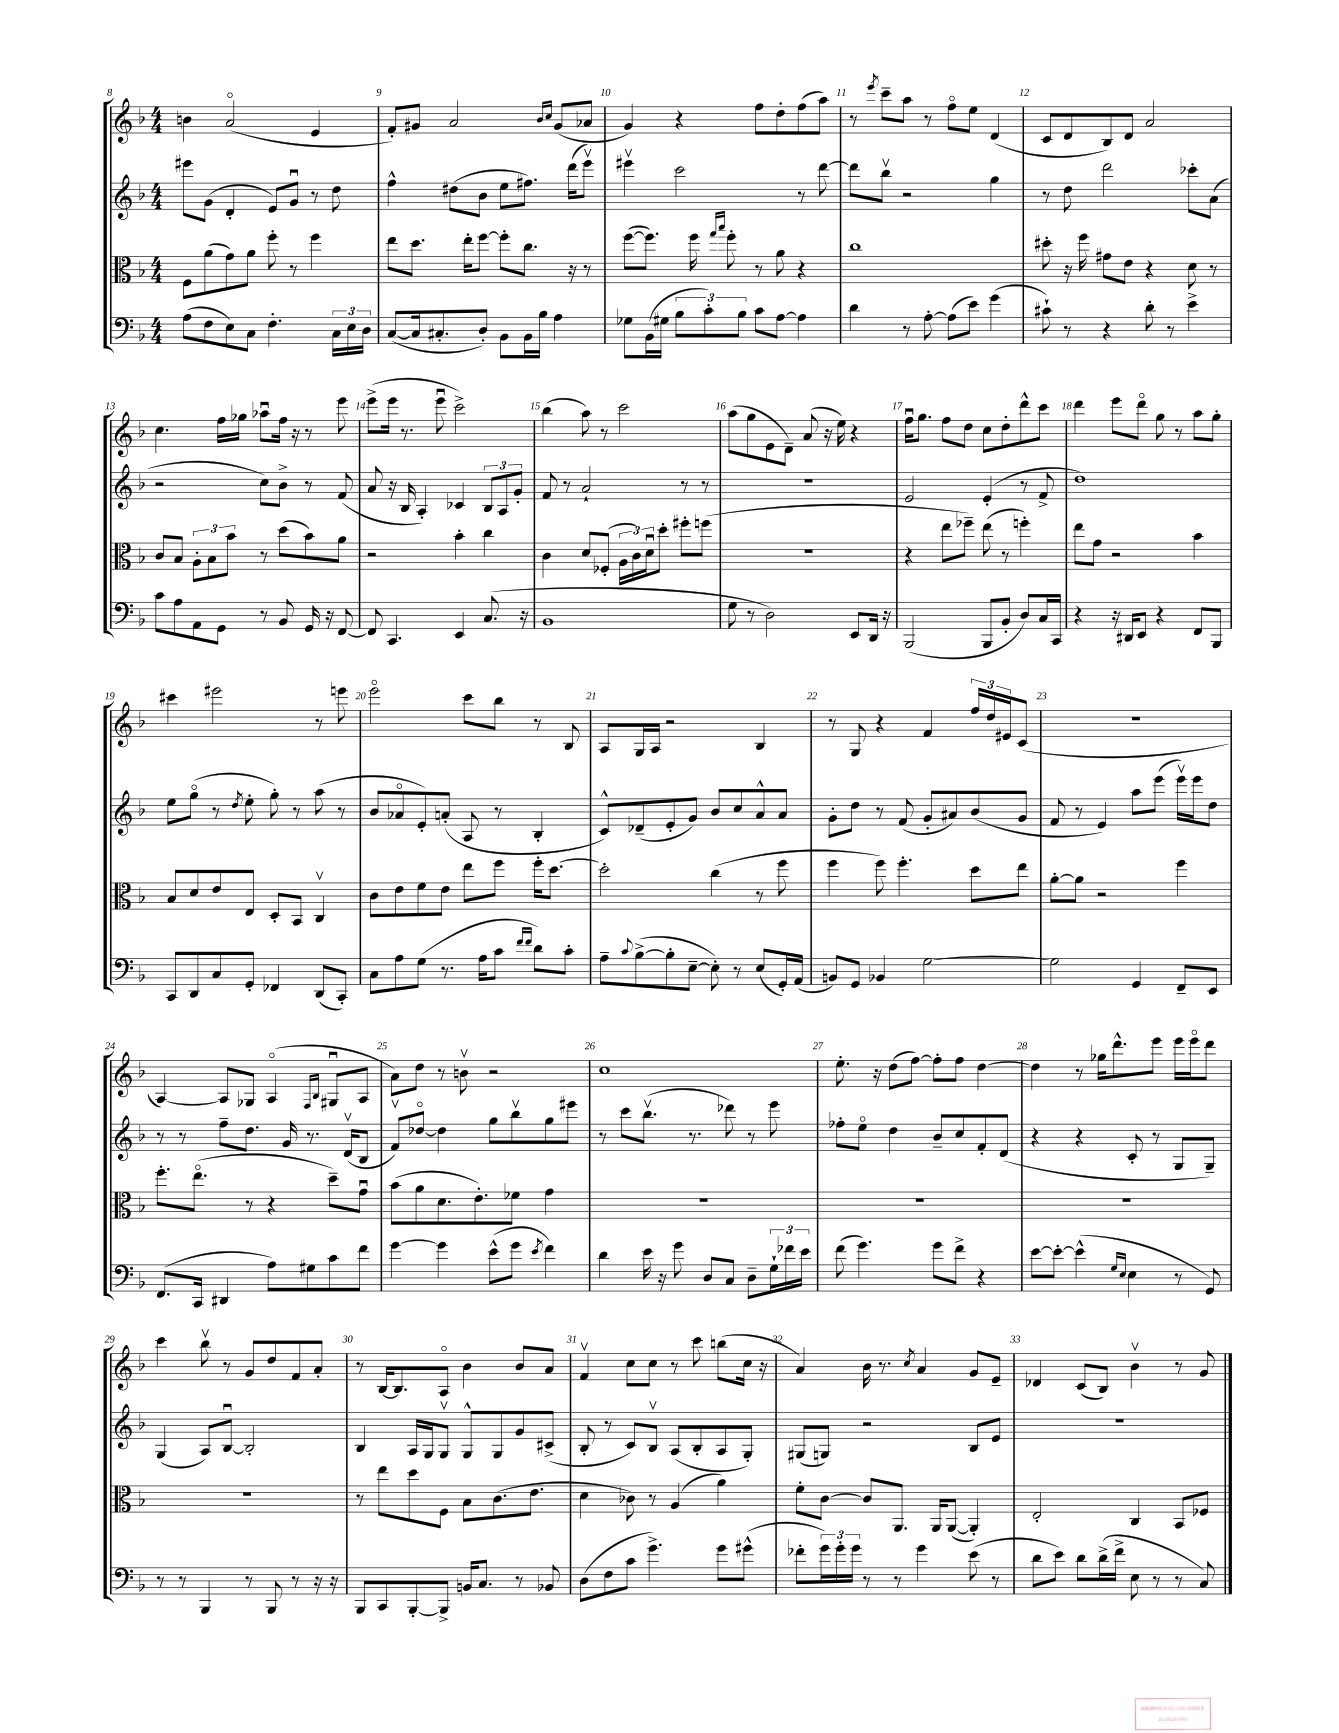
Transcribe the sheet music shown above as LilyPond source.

<<
\new StaffGroup <<
\new Staff = "s0" {
    \clef treble \key f \major \numericTimeSignature \time 4/4
    b'4 a'2\flageolet( e'4 |
    f'8-.) gis'8 a'2 \grace { bes'16 c''16 } gis'8( aes'8 |
    g'4) r4 f''8 d''8-. f''8( a''8) |
    r8 \acciaccatura { e'''8 } c'''8-- a''8 r8 f''8\flageolet e''8 d'4( |
    c'8 d'8 bes8) d'8 a'2 |
    c''4. f''16 ges''16 aes''8\downbow f''16 r16 r8 e'''8 |
    e'''8->( e'''16 r8. e'''8\downbow c'''2->) |
    bes''4( a''8) r8 c'''2 |
    a''8( g''8 e'8 d'8--) a'8( r16 e''16) r4 |
    f''16\downbow g''8. f''8 d''8 c''8 d''8-. d'''8-^ c'''8 |
    d'''4 e'''8 d'''8\flageolet g''8 r8 a''8 g''8-. |
    cis'''4 eis'''2 r8 e'''8 |
    e'''2\flageolet c'''8 bes''8 r8 bes8 |
    a8 g16 a16 r2 bes4 |
    r8 g8 r4 f'4 \tuplet 3/2 { f''16 d''16 eis'16 } c'8( |
    R1 |
    a4~) a8 ges8 a4\flageolet( \grace { f16 bes16 } gis8\downbow a8 |
    a'8) d''8 r8 b'8\upbow r2 |
    c''1 |
    e''8.-. r16 d''8( f''8~) f''8-. f''8 d''4~ |
    d''4 r8 ges''16 d'''8.-^ e'''8 e'''16 e'''16\flageolet d'''8 |
    c'''4 bes''8\upbow r8 g'8 d''8 f'8 a'8-. |
    r8 bes16~ bes8. a8\flageolet bes'4 bes'8 a'8 |
    f'4\upbow c''8 c''8 r8 c'''8 b''8( c''16 r16 |
    a'4) bes'16 r8. \acciaccatura { c''8 } a'4 g'8 e'8-- |
    des'4 c'8( bes8) bes'4\upbow r8 g'8 \bar "|." |
}
\new Staff = "s1" {
    \clef treble \key f \major \numericTimeSignature \time 4/4
    eis'''8 g'8( d'4-. e'8) g'8\downbow r8 d''8 |
    f''4-^ dis''8( bes'8 e''8 fis''8.) d'''16( e'''8\upbow) |
    eis'''4\upbow c'''2 r8 d'''8~ |
    d'''8 bes''8\upbow r2 g''4 |
    r8 d''8 d'''2 ces'''8-. a'8( |
    r2 c''8) bes'8-> r8 f'8( |
    a'8 r16 bes16 a4-.) ces'4 \tuplet 3/2 { bes8 a8 g'8-. } |
    f'8 r8 a'2-! r8 r8 |
    R1 |
    e'2 e'4-.( r8 f'8-> |
    d''1) |
    e''8 g''8\flageolet( r8 \acciaccatura { d''8 } e''8-. g''8-.) r8 a''8( r8 |
    bes'8 aes'8\flageolet e'8-.) a'8-.( a8 r8 bes4-. |
    c'8-^) des'8--( e'8-. g'8) bes'8 c''8 a'8-^ a'8 |
    g'8-. d''8 r8 f'8( g'8-. ais'8) bes'8( g'8 |
    f'8 r8 e'4) a''8 e'''8( e'''16\upbow) e'''16 d''8 |
    r8 r8 f''8-- d''8. g'16 r8. d'16\upbow( bes8 |
    f'8\upbow) des''8~\flageolet des''4 g''8 bes''8\upbow g''8 eis'''8 |
    r8 c'''8 bes''8.\upbow( r8. des'''8) r8 e'''8 |
    fes''8-. e''8\flageolet d''4 bes'8-- c''8 f'8-. d'8( |
    r4 r4 c'8-. r8 g8 g8--) |
    g4( a8) bes8~\downbow bes2-. |
    bes4 a16 g16 g8\upbow g8-^ g8 g'8 cis'8->( |
    bes8-. r8 c'8) bes8\upbow a8( bes8-. a8 g8-.) |
    gis8( g8) r2 bes8 e'8 |
    R1 \bar "|." |
}
\new Staff = "s2" {
    \clef alto \key f \major \numericTimeSignature \time 4/4
    f8 a'8( g'8) a'8 f''8-. r8 f''4 |
    e''8 d''8. e''16-. f''8~ f''8-. c''8. r16 r8 |
    f''8~( f''8.) f''16 \grace { g''16 bes''16 } f''8-. r8 a'8 r4 |
    c''1 |
    dis''8-. r16 f''16 gis'8 e'8 r4 d'8 r8 |
    c'8 bes8 \tuplet 3/2 { a8-. bes8 bes'8 } r8 d''8( bes'8) a'8 |
    r2 bes'4-. c''4 |
    c'4 d'8 fes8-.( \tuplet 3/2 { a16 c'16) d'16\downbow } d''8-. fis''8-. f''8( |
    R1 |
    r4 e''8 fes''8--) e''8( r8 f''4-.) |
    e''8 g'8 r2 bes'4 |
    bes8 d'8 e'8 e8 d8-. bes,8 c4\upbow |
    c'8 e'8 f'8 e'8 e''8 f''8 f''16-. d''8.~ |
    d''2-. c''4( r8 f''8 |
    f''4 f''8) f''4.-. d''8 e''8 |
    a'8~-. a'8 r2 f''4 |
    f''8.-. e''8.\flageolet( r8 r4 d''8--) g'8\downbow |
    bes'8( a'8 d'8. e'8.-.) fes'8 g'4 |
    R1 |
    R1 |
    R1 |
    R1 |
    r8 e''8 d''8 f8 bes8 c'8.( e'8. |
    d'4 ces'8) r8 a4( a'4) |
    f'8-. c'8~ c'8 a,8. a,16 a,8~( a,4-.) |
    e2-. c4 bes,8 fes8 \bar "|." |
}
\new Staff = "s3" {
    \clef bass \key f \major \numericTimeSignature \time 4/4
    a8( f8 e8) c8 f4.-. \tuplet 3/2 { c16 e16 d16 } |
    c8~( c16 cis8.-. d8-.) bes,8 bes,16 bes16 a4 |
    ges8 bes,16( gis16 \tuplet 3/2 { bes8 c'8-.) bes8 } c'8 a8~ a4 |
    d'4 r8 a8~-. a8( e'8) g'4( |
    cis'8-!) r8 r4 d'8-. r8 e'4-> |
    c'8 a8 a,8 g,8 r8 bes,8 g,16 r16 f,8~ |
    f,8 c,4. e,4 c8.( r16 |
    bes,1 |
    g8 r8 d2) e,8 d,16 r16 |
    bes,,2( bes,,8 bes,8-. d8) c16 c,16 |
    r4 r16 dis,16 e,8 r4 f,8 bes,,8 |
    c,8 d,8 c8 g,8-. fes,4 d,8( c,8-.) |
    c8 a8 g8( r8. a16 c'8 \grace { f'16 f'16 } d'8) c'8-. |
    a8-- \appoggiatura { c'8 } bes8~->( bes8-. e8~-- e8-.) r8 e8( g,16-.) a,16( |
    b,8) g,8 bes,4 g2~ |
    g2 g,4 f,8-- e,8 |
    f,8.( c,16 dis,4 a8) gis8 c'8 f'8 |
    g'4~ g'4 e'8-^( g'8 \acciaccatura { e'8 } f'4) |
    d'4 e'16 r16 g'8 d8 c8 d8-- \tuplet 3/2 { g16-! fes'16 e'16 } |
    f'8( g'4.) g'8 f'8-> r4 |
    e'8~ e'8~-. e'4-^( \grace { g16 e16 } e4 r8 g,8) |
    r8 r8 bes,,4 r8 bes,,8 r8 r16 r16 |
    bes,,8 c,8 bes,,8~-. bes,,8-> b,16 c8. r8 bes,8 |
    d8( f8 c'8 g'4.->) g'8 gis'8-^( |
    fes'8-. \tuplet 3/2 { g'16) g'16-. g'16 } r8 r8 g'4 e'8( r8 |
    d'8 e'8) d'8 d'16->( f'16-> e8 r8 r8 c8) \bar "|." |
}
>>
>>
\layout { \context { \Score currentBarNumber = #8 \override BarNumber.break-visibility = ##(#f #t #t) barNumberVisibility = #all-bar-numbers-visible } }
